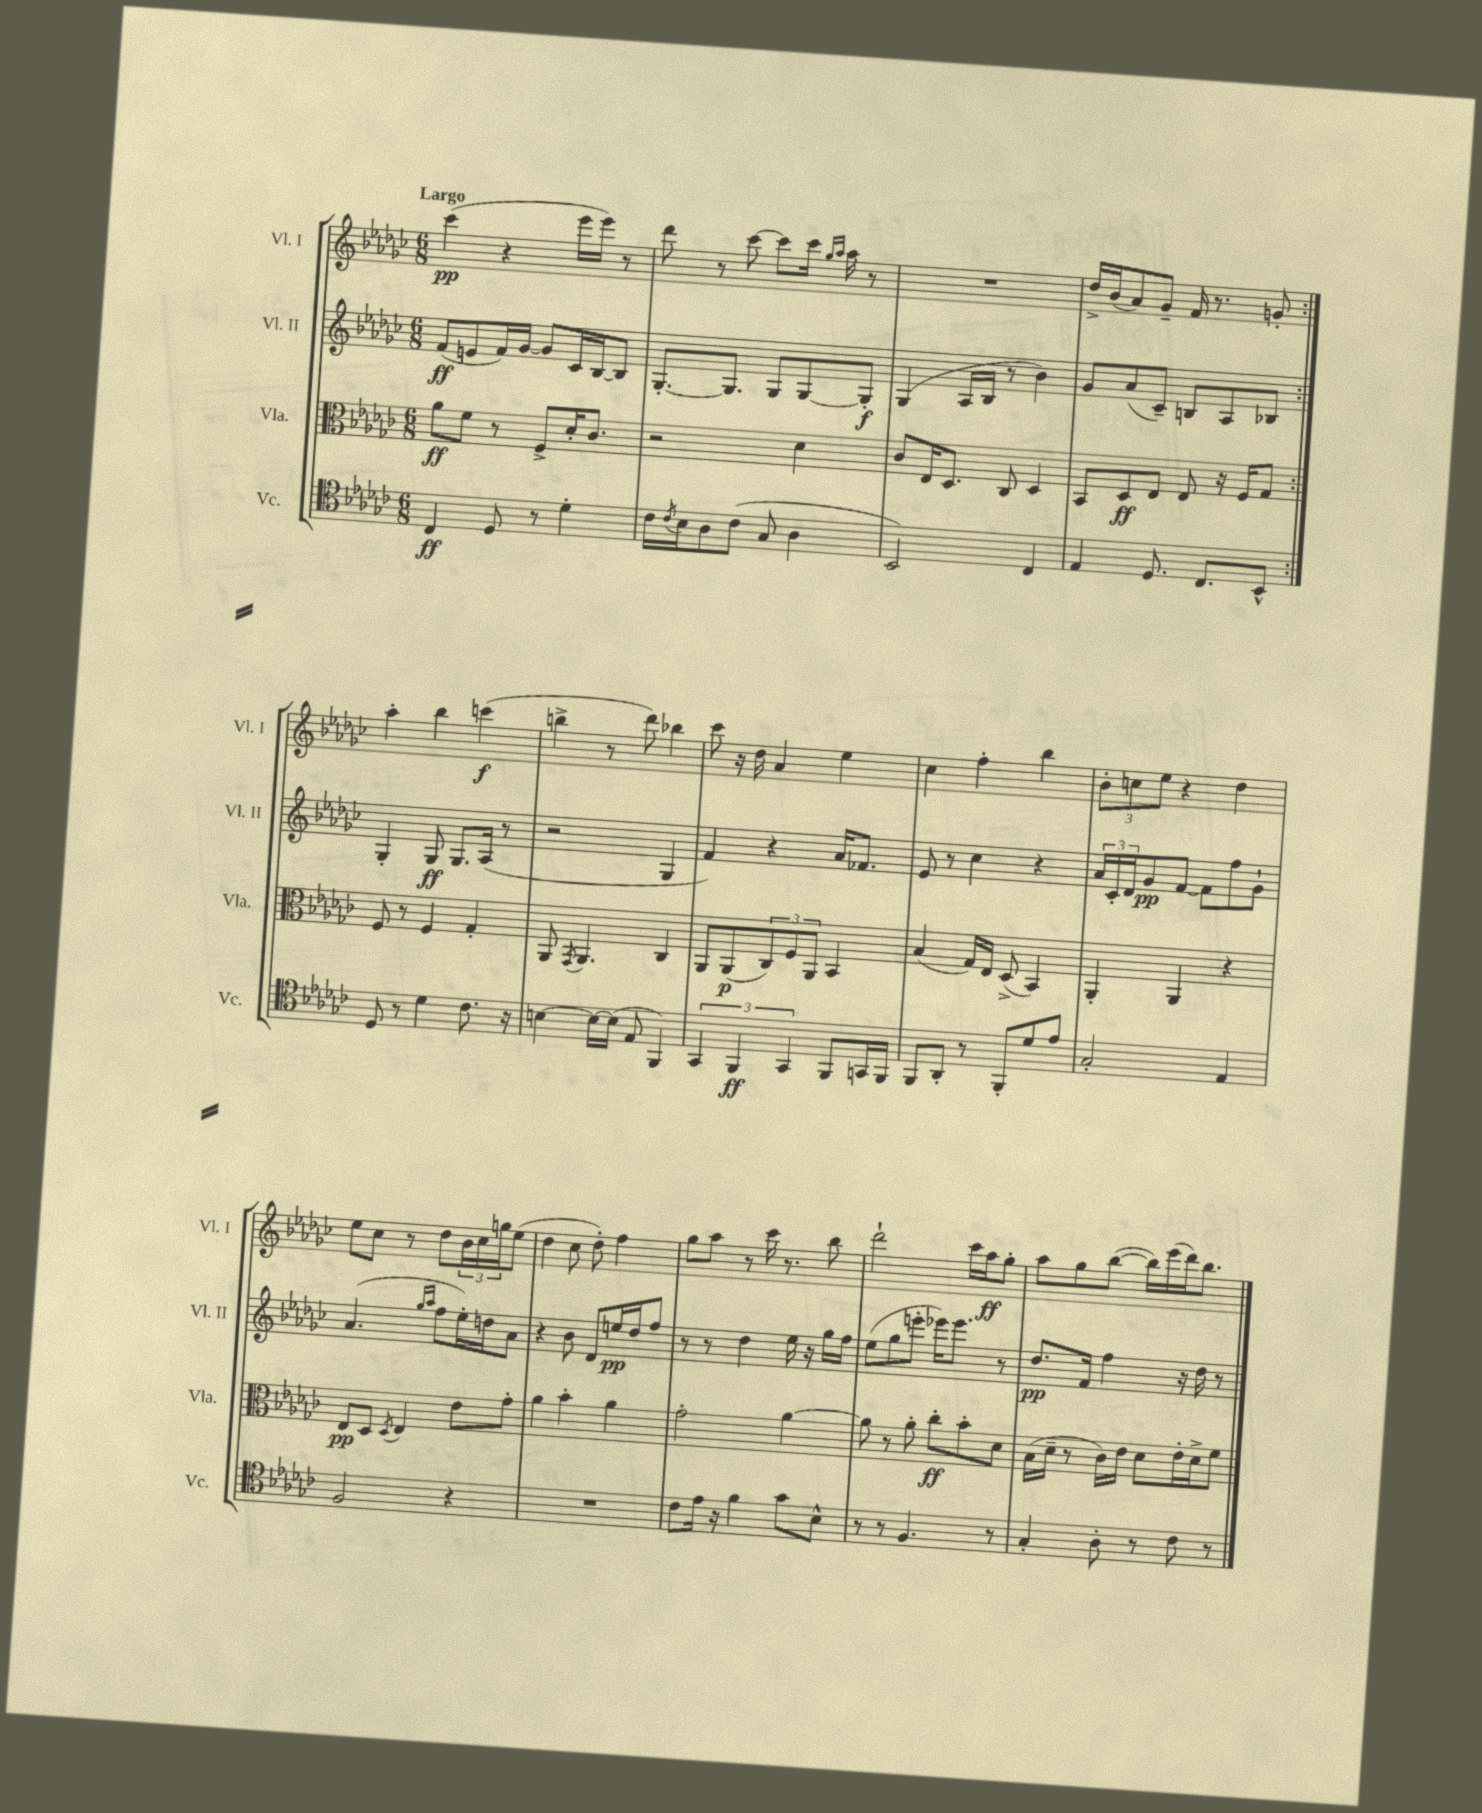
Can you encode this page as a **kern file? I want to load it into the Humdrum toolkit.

**kern	**dynam	**kern	**dynam	**kern	**dynam	**kern	**dynam
*part4	*part4	*part3	*part3	*part2	*part2	*part1	*part1
*staff4	*staff4	*staff3	*staff3	*staff2	*staff2	*staff1	*staff1
*I"Vc.	*	*I"Vla.	*	*I"Vl. II	*	*I"Vl. I	*
*I'Vc.	*	*I'Vla.	*	*I'Vl. II	*	*I'Vl. I	*
*clefC4	*	*clefC3	*	*clefG2	*	*clefG2	*
*k[b-e-a-d-g-c-]	*	*k[b-e-a-d-g-c-]	*	*k[b-e-a-d-g-c-]	*	*k[b-e-a-d-g-c-]	*
*M6/8	*	*M6/8	*	*M6/8	*	*M6/8	*
=1	=1	=1	=1	=1	=1	=1	=1
!	!	!	!	!	!	!LO:TX:a:B:t=Largo	!
4C-/	ff	8a-\L	ff	(8f/L	ff	(4ccc-\	pp
.	.	8f\J	.	8en/	.	.	.
8D-/	.	8r	.	16f/L)	.	4r	.
.	.	.	.	[16g-/JJ	.	.	.
8r	.	8F^/L	.	8g-/L]	.	.	.
4d-'\	.	16d-'/K	.	16c-/L	.	16eee-\LL	.
.	.	8.c-/J	.	[16B-/J	.	16eee-\JJ)	.
.	.	.	.	8B-/J]	.	8r	.
=2	=2	=2	=2	=2	=2	=2	=2
16c-\LL	.	2r	.	[8.G-'/L	.	8ddd-\	.
8qc-/	.	.	.	.	.	.	.
16B-\J	.	.	.	.	.	.	.
8A-\	.	.	.	.	.	8r	.
.	.	.	.	8.G-/J]	.	.	.
(8c-\J	.	.	.	.	.	[8ccc-\	.
8G-/	.	.	.	8G-/L	.	8ccc-\L]	.
4A-\	.	4d-\	.	[8G-/	.	16ccc-\Jk	.
.	.	.	.	.	.	16qqgg-/LL	.
.	.	.	.	.	.	16qqaa-/JJ	.
.	.	.	.	.	.	16aa-\	.
.	.	.	.	8G-'/J]	f	8r	.
=3	=3	=3	=3	=3	=3	=3	=3
2BB-/)	.	8c-/L	.	(4G-/	.	2.r	.
.	.	16E-/K	.	.	.	.	.
.	.	8.D-/J	.	.	.	.	.
.	.	.	.	16A-/LL	.	.	.
.	.	.	.	16B-/JJ	.	.	.
.	.	8C-/	.	8r	.	.	.
4C-/	.	4D-/	.	4b-\)	.	.	.
=4	=4	=4	=4	=4	=4	=4	=4
4E-/	.	8BB-/L	.	8g-/L	.	16dd-^/LL	.
.	.	.	.	.	.	(16b-/J	.
.	.	8D-/	ff	(8a-/	.	8a-/)	.
8.D-/	.	8E-/J	.	8c-~/J)	.	8g-~/J	.
.	.	8E-/	.	8Bn/L	.	16f/	.
8.C-/L	.	.	.	.	.	8.r	.
.	.	16r	.	8A-/	.	.	.
.	.	16F/KL	.	.	.	.	.
8BB-^^/J	.	8G-/J	.	8B-X/J	.	8gn'/	.
!!LO:LB:g=z
=5:|!	=5:|!	=5:|!	=5:|!	=5:|!	=5:|!	=5:|!	=5:|!
8D-/	.	8F/	.	4G-'/	.	4aa-'\	.
8r	.	8r	.	.	.	.	.
4d-\	.	4F/	.	8G-/	ff	4bb-\	.
.	.	.	.	8.G-/L	.	.	.
8.c-\	.	4G-'/	.	.	.	(4cccn\	f
.	.	.	.	(16A-/Jk	.	.	.
.	.	.	.	8r	.	.	.
16r	.	.	.	.	.	.	.
=6	=6	=6	=6	=6	=6	=6	=6
[4Bn\	.	8AA-/	.	2r	.	4bbn^\	.
.	.	8qGG-/	.	.	.	.	.
.	.	4.AA-/	.	.	.	.	.
16B\LL_	.	.	.	.	.	8r	.
(16B\JJ]	.	.	.	.	.	.	.
8E-/	.	.	.	.	.	8ddd-\)	.
4FF/)	.	4C-/	.	4G-/	.	4bb-X\	.
=7	=7	=7	=7	=7	=7	=7	=7
6GG-/	.	8AA-/L	.	4f/)	.	8ccc-\	.
.	.	(8AA-/	p	.	.	16r	.
6FF/	ff	.	.	.	.	.	.
.	.	.	.	.	.	16dd-\	.
.	.	12C-/)	.	4r	.	4a-/	.
6GG-/	.	12F/	.	.	.	.	.
.	.	12AA-/J	.	.	.	.	.
8FF/L	.	4BB-/	.	16a-/KL	.	4ee-\	.
.	.	.	.	8.f-X/J	.	.	.
16GGn/L	.	.	.	.	.	.	.
16FF/JJ	.	.	.	.	.	.	.
=8	=8	=8	=8	=8	=8	=8	=8
8FF/L	.	(4B-/	.	8e-/	.	4cc-\	.
8AA-'/J	.	.	.	8r	.	.	.
8r	.	16G-/LL)	.	4cc-\	.	4ff'\	.
.	.	16E-/JJ	.	.	.	.	.
8FF'/L	.	(8D-^/	.	.	.	.	.
8d-/	.	4BB-/)	.	4r	.	4bb-\	.
8e-/J	.	.	.	.	.	.	.
=9	=9	=9	=9	=9	=9	=9	=9
2G-'/	.	4AA-'/	.	24a-/LL	.	12b-'\L	.
.	.	.	.	24c-'/	.	.	.
.	.	.	.	24d-/J	.	12ccn\	.
.	.	.	.	8g-/	pp	.	.
.	.	.	.	.	.	12ee-\J	.
.	.	4AA-/	.	[8f/J	.	4r	.
.	.	.	.	8f\L]	.	.	.
4E-/	.	4r	.	8ff\	.	4dd-\	.
.	.	.	.	8g-`\J	.	.	.
!!LO:LB:g=z
=10	=10	=10	=10	=10	=10	=10	=10
2F/	.	8E-/L	pp	(4.a-/	.	8ee-\L	.
.	.	8D-/J	.	.	.	8cc-\J	.
.	.	8qD-/	.	.	.	.	.
.	.	4E-/	.	.	.	8r	.
.	.	.	.	16qqgg-/LL	.	.	.
.	.	.	.	16qqaa-/JJ	.	.	.
.	.	.	.	8ff\L	.	8dd-\L	.
4r	.	8e-\L	.	16ee-'\L)	.	24b-\L	.
.	.	.	.	.	.	24cc-\	.
.	.	.	.	16ddn\J	.	.	.
.	.	.	.	.	.	24ggn\J	.
.	.	8g-'\J	.	8a-\J	.	(8ee-\J	.
=11	=11	=11	=11	=11	=11	=11	=11
2.r	.	4a-\	.	4r	.	4dd-\	.
.	.	4b-'\	.	8b-\	.	8cc-\	.
.	.	.	.	8d-/L	.	8dd-'\)	.
.	.	4a-\	.	16een/L	pp	4ff\	.
.	.	.	.	16dd-/J	.	.	.
.	.	.	.	8ff/J	.	.	.
=12	=12	=12	=12	=12	=12	=12	=12
8c-\L	.	2g-'\	.	8r	.	8gg-\L	.
16e-\Jk	.	.	.	8r	.	8aa-\J	.
16r	.	.	.	.	.	.	.
4f\	.	.	.	4dd-\	.	8r	.
.	.	.	.	.	.	16ccc-\	.
.	.	.	.	.	.	8.r	.
8g-\L	.	[4a-\	.	16ee-\	.	.	.
.	.	.	.	16r	.	.	.
8B-^^\J	.	.	.	16gg-\LL	.	8bb-\	.
.	.	.	.	16ff\JJ	.	.	.
=13	=13	=13	=13	=13	=13	=13	=13
8r	.	8a-\]	.	(8ee-\L	.	2ddd-`\	.
8r	.	8r	.	8gg-\	.	.	.
4.F/	.	8a-'\	.	8eeen'\J	.	.	.
.	.	8cc-'\L	ff	16eee-X\KL)	.	.	.
.	.	.	.	8.eee-\J	.	.	.
.	.	8b-'\	.	.	.	16ccc-\LL	.
.	.	.	.	.	.	16aa-\J	ff
8r	.	8d-\J	.	8r	.	8gg-'\J	.
=14	=14	=14	=14	=14	=14	=14	=14
4G-'/	.	(16B-\LL	.	8.dd-/L	pp	8aa-\L	.
.	.	16d-~\JJ	.	.	.	.	.
.	.	8r	.	.	.	8gg-\	.
.	.	.	.	16f/Jk	.	.	.
8A-'\	.	16c-\LL)	.	4ff\	.	([8bb-\J	.
.	.	16e-\JJ	.	.	.	.	.
8r	.	8d-\L	.	.	.	16bb-\LL])	.
.	.	.	.	.	.	(16eee-\	.
8c-\	.	16e-'\L	.	16r	.	16ddd-\J)	.
.	.	16d-^\J	.	16dd-\	.	8.bb-\J	.
8r	.	8f\J	.	8r	.	.	.
==	==	==	==	==	==	==	==
*-	*-	*-	*-	*-	*-	*-	*-
